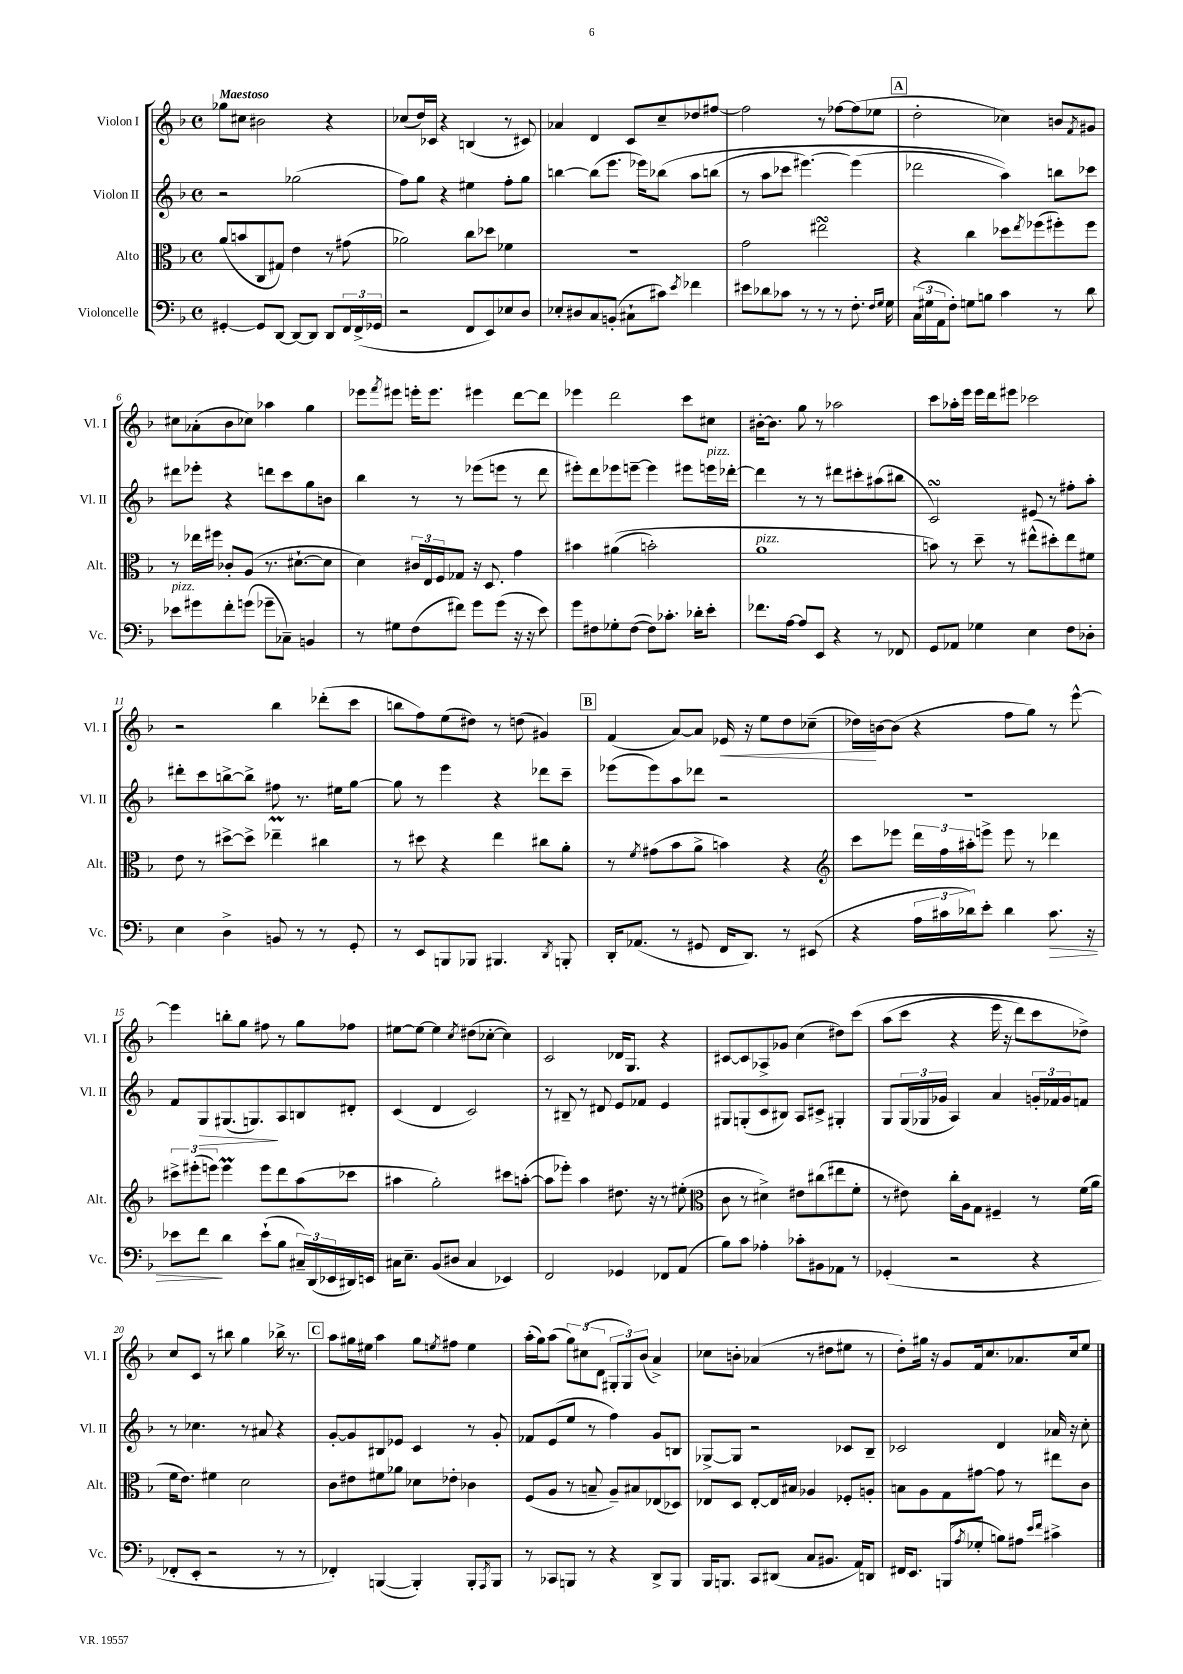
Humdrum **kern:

**kern	**kern	**kern	**kern
*staff4	*staff3	*staff2	*staff1
*clefF4	*clefC3	*clefG2	*clefG2
*k[b-]	*k[b-]	*k[b-]	*k[b-]
*M4/4	*M4/4	*M4/4	*M4/4
*met(c)	*met(c)	*met(c)	*met(c)
[4GG#'/	(8a/L	2r	8gg-\L
.	8b/	.	8cc#\J
8GG#/]L	8C/	.	2b#\
[8DD/J	8G#/J)	.	.
8DD/_L	4e\	(2gg-\	.
8DD/]J	.	.	.
8DD/L	8r	.	4r
24FF/L	(8g#\	.	.
(24FF^/	.	.	.
24GG-/JJ	.	.	.
=	=	=	=
2r	2a-\)	8ff\L)	(8cc-/L
.	.	8gg\J	16dd/L)
.	.	.	16c-/JJ
.	.	4r	4r
8FF/L	8cc\L	4ee#\	(4B/
8EE/)	8dd-\J	.	.
8E-/	4f-\	8ff'\L	8r
8D/J	.	8gg\J	8c#/)
=	=	=	=
8E-'/L	1r	[4bb\	4a-/
8D#/	.	.	.
8C/	.	(8bb\]L	4d/
(8BB'/J	.	8.eee\J	.
8C#`\L	.	.	8c/L
.	.	16eee-\LK)	.
8c#\J)	.	&(8bb-\J	8cc~/
8qe/	.	.	.
4f-\	.	8aa\L	8dd-/
.	.	(8bb\J	[8ff#/J
=	=	=	=
8e#\L	2g\	8r	2ff#\]
8d-\	.	8aa\L	.
8c-\J	.	8ccc-\J	.
8r	.	[4.eee#\)	.
8r	2ee#\	.	8r
8r	.	.	[8ff-\L
8.F'\	.	(4eee#\]	(8ff-\]
.	.	.	8ee-\J
16qqF/LL	.	.	.
16qqG/JJ	.	.	.
16G\	.	.	.
=	=	=	=
(24C\LL	4r	2ddd-\	2dd'\
24G#\	.	.	.
24AA\J	.	.	.
8F'\J)	.	.	.
8G\L	4cc\	.	.
8B\J	.	.	.
4c\	8dd-\L	4aa\)&)	4cc-\)
.	8qee/	.	.
.	(8ff-\	.	.
8r	8ff#'\)	8bb\L	8b/L
.	.	.	8qf/
8d\	8ff#\J	8ccc-\J	8g#/J
=	=	=	=
8e-\L	8r	8ddd#\L	8cc#\L
8g#\	16ee-\LL	8eee-'\J	(8a-'\
.	16ff#\JJ	.	.
8f'\	8c-'/L	4r	8b-\
(8g\J	(8A/J	.	8cc-\J)
8g-~\L	8.r	8ddd\L	4aa-\
8C-~\J)	.	8ccc\	.
.	[8.d#`\L	.	.
4BB/	.	8gg\	4gg\
.	8d#\]J	8b\J	.
=	=	=	=
8r	4d\)	4bb-\	8eee-\L
.	.	.	8qfff/
8G#\L	.	.	8eee#\J
(8F\	24c#/LL	8r	16eee'\LK
.	24E/	.	.
.	.	.	8.eee\J
.	24F/J	.	.
8f#\J)	8G-/J	8r	.
8g\L	16r	(8eee-\L	4eee#\
.	8.D/	.	.
(8g\J	.	8eee\J	.
16r	4g\	8r	[8ddd\L
16r	.	.	.
8e\)	.	8ddd\	8ddd\]J
=	=	=	=
8g\L	4b#\	8eee#'\L)	4eee-\
8F#\	.	8ddd\	.
8G-'\	&((4a#\	8eee-\	2ddd\
([8F#\J	.	[8eee~\J	.
8F#\]L)	2b'\)	4eee\]	.
8.c-'\J	.	.	.
.	.	8eee#\L	8ccc\L
16d-'\LK	.	.	.
8e'\J	.	16eee\L	8cc#\J
.	.	[16ddd-'\JJ	.
=	=	=	=
8.f-\L	1a	4ddd-\]	[16b#'\LK
.	.	.	8.b#\]J
[16A\Jk	.	.	.
8A/]L	.	8r	8gg\
8EE/J	.	8r	8r
4r	.	8ddd#\L	2aa-\
.	.	8ccc#'\	.
8r	.	(8aa#\	.
8FF-/	.	8bb#\J	.
=	=	=	=
8GG/L	8b\&)	2c/)	8ccc\L
8AA-/J	8r	.	16aa-'\L
.	.	.	16eee\JJ
4G-\	8dd~\	.	16eee\LL
.	.	.	16ddd\J
.	8r	.	8eee#\J
4E\	(8ee#^^\L	8e#/	2ccc-\
.	8dd#'\)	8r	.
8F\L	8ee#\	8ff#'\L	.
8D-'\J	8f#\J	8aa'\J	.
=	=	=	=
4E\	8e\	8ddd#'\L	2r
.	8r	8ccc\	.
4D^\	[8dd#^\L	[8bb^\	.
.	8dd#^\]J	8bb^\]J	.
8BB/	4ee-~\	8ff#\	4bb-\
8r	.	8.r	.
8r	4cc#\	.	(8ddd-'\L
.	.	16ee#\LK	.
8GG'/	.	[8gg\J	8ccc\J
=	=	=	=
8r	8r	8gg\]	8bb\L
8EE/L	8dd#\	8r	8ff\)
8BBB/	4r	4eee\	(8ee\
8BBB-/J	.	.	8dd#\J)
4.BBB#/	4ee\	4r	8r
.	.	.	(8dd\
.	8cc#\L	8ddd-\L	4g#/)
8qDD/	.	.	.
8BBB'/	8a'\J	8ccc~\J	.
=	=	=	=
16DD'/LK	8r	(8eee-\L	(4f/
(8.AA-/J	.	.	.
.	8qf/	.	.
.	(8g#\L	8eee-\)	.
8r	8b-\	8aa\	[8a/L)
8GG#/	8a^\J	8ddd-\J	8a/]J
16FF/LK	4b\)	2r	16e-/
8.DD/J)	.	.	16r
.	.	.	8ee\L
8r	4r	.	8dd\
(8EE#/	.	.	(8cc-~\J
=	=	=	=
*	*clefG2	*	*
4r	8ccc\L	1r	16dd-\LL)
.	.	.	[16b\J
.	8eee-\J	.	(8b\]J
24A\LL	24ddd\LL	.	4r
24c#\	24ff\	.	.
24d-\J)	24aa#'\J	.	.
8e'\J	8eee^\J	.	.
4d-\	8eee\	.	8ff\L
.	8r	.	8gg\J)
8.c#\	4ddd-\	.	8r
.	.	.	[8eee^^\
16r	.	.	.
=	=	=	=
8e-\L	12ccc#^\L	8f/L	4eee\]
.	(12eee#'\	.	.
8f\J	.	8G/	.
.	12eee\J)	.	.
4d\	4eee\	(8.G#/	8bb'\L
.	.	.	8gg\J
.	.	8.G/)	.
(8e-`\L	8eee\L	.	8ff#\
8B-\J	8ddd\	8A/	8r
24C#~/LL)	(8aa\	8B/	8gg\L
(24DD/	.	.	.
24EE-/	.	.	.
16DD#/)	8ccc-\J	8d#'/J	8ff-\J
16EE/JJ	.	.	.
=	=	=	=
16C#\LK	4aa#\	(4c/	[8ee#\L
8.E~\J	.	.	.
.	.	.	8ee#\_J
(8BB-/L	2gg'\)	4d/	4ee#\]
8D#/J	.	.	.
.	.	.	8qcc/
4C#/	.	2c/)	(8dd#\L
.	.	.	[8cc-'\J
4EE-/)	8ccc#\L	.	4cc-\])
.	([8aa'\J	.	.
=	=	=	=
2FF/	8aa\]L	8r	2c/
.	8eee-'\J)	8B#~/	.
.	4aa\	8r	.
.	.	8d#/	.
4GG-/	8.dd#\	8e/L	16d-/LK
.	.	.	8.G/J
.	.	8f-/J	.
.	16r	.	.
8FF-/L	8r	4e/	4r
(8AA/J	(8ee#'\	.	.
=	=	=	=
*	*clefC3	*	*
8B-\L)	8c\	8G#/L	[8c#/L
8c\J	8r	(8G'/	8c#/]
4A-'\	4d#^\)	8c/	8A-^/
.	.	8B#/J)	8g-/J
8c-'\L	8e#\L	8A/L	(4cc\
8BB#\	(8cc#\	8c#^/J	.
8AA-\J	8ee#\	4G#'/	8dd#\L)
8r	8f'\J	.	&(8ccc\J
=	=	=	=
(4GG-'/	8r	8G/L	(8aa\L
.	8e#\)	(24G/L	8ccc\J
.	.	24G-/	.
.	.	24g-/JJ	.
2r	16cc'\LL	4A/)	4r
.	16A\J	.	.
.	8G\J	.	.
.	4F#~/	4a/	16eee\
.	.	.	16r
.	.	.	8ddd\L)
4r	8r	24g'/LL	8ccc\
.	.	24f-/	.
.	.	24g/J	.
.	(16f\LL	8f/J	8dd-^\J&)
.	16a\JJ	.	.
=	=	=	=
8FF-'/L	16f\LK	8r	8cc/L
.	8.e\J)	.	.
8EE'/J	.	4.cc-\	8c/J
2r	4f#\	.	8r
.	.	.	8bb#\
.	2d\	8r	4gg\
.	.	8a#/	.
8r	.	4r	16bb-^\
.	.	.	8.r
8r	.	.	.
=	=	=	=
4FF-'/)	8c\L	[8g'/L	8aa\L
.	8e#\	8g/]	16gg#\L
.	.	.	16ee#\JJ
([4BBB/	8f#\	8B#/	4aa\
.	8a-\J	8e-/J	.
4BBB'/])	8d-\L	4c/	8gg#\L
.	.	.	8qee/
.	8e-'\J	.	8ff#\J
8BBB'/L	4c-\	8r	4ee\
8qAAA/	.	.	.
8BBB/J	.	8g'/	.
=	=	=	=
8r	(8F/L	8f-/L	(16aa'\LL
.	.	.	16gg\J)
8CC-/L	8A/J	(8e/	(8aa\J
8BBB/J	8r	8ee/J	12gg\L)
.	.	.	(12cc#\
8r	8B~/	8r	.
.	.	.	12d\J
4r	8A~/L)	4ff\)	12G#'/L
.	.	.	12G#/)
.	8B#/	.	.
.	.	.	(12b-/J
8DD^/L	(8E-/	8g/L	4a^/)
8BBB/J	8D-/J)	8B/J	.
=	=	=	=
16BBB-/LK	8E-/L	[8G-^/L	8cc-\L
8.BBB/J	.	.	.
.	8D/J	8G-/]J	8b'\J
8CC/L	[8E-'/L	2r	(4a-/
(8DD#/J	16E-/]L	.	.
.	16B#/JJ	.	.
8C/L	4A-/	.	8r
8.BB#/J	.	.	8dd#\L
.	8F-'/L	8c-/L	8ee#\J
16AA/LK)	.	.	.
8DD/J	8A'/J	8B-~/J	8r
=	=	=	=
16FF#/LK	8B\L	2c-/	8dd'\L)
8.EE/J	.	.	.
.	8A\	.	16gg#\Jk
.	.	.	16r
(8BBB/L	8G\	.	8g/L
8qA/	.	.	.
8G-'/J	[8g#\J	.	16f/k
.	.	.	8.cc/
8B\L)	8g#\]	4d/	.
8A#\J	8r	.	8.a-/
16qqe/LL	.	.	.
16qqf/JJ	.	.	.
4c#^\	8ee#\L	16a-/	.
.	.	16r	16cc/k
.	8c\J	8cc'\	8ee/J
==	==	==	==
*-	*-	*-	*-
